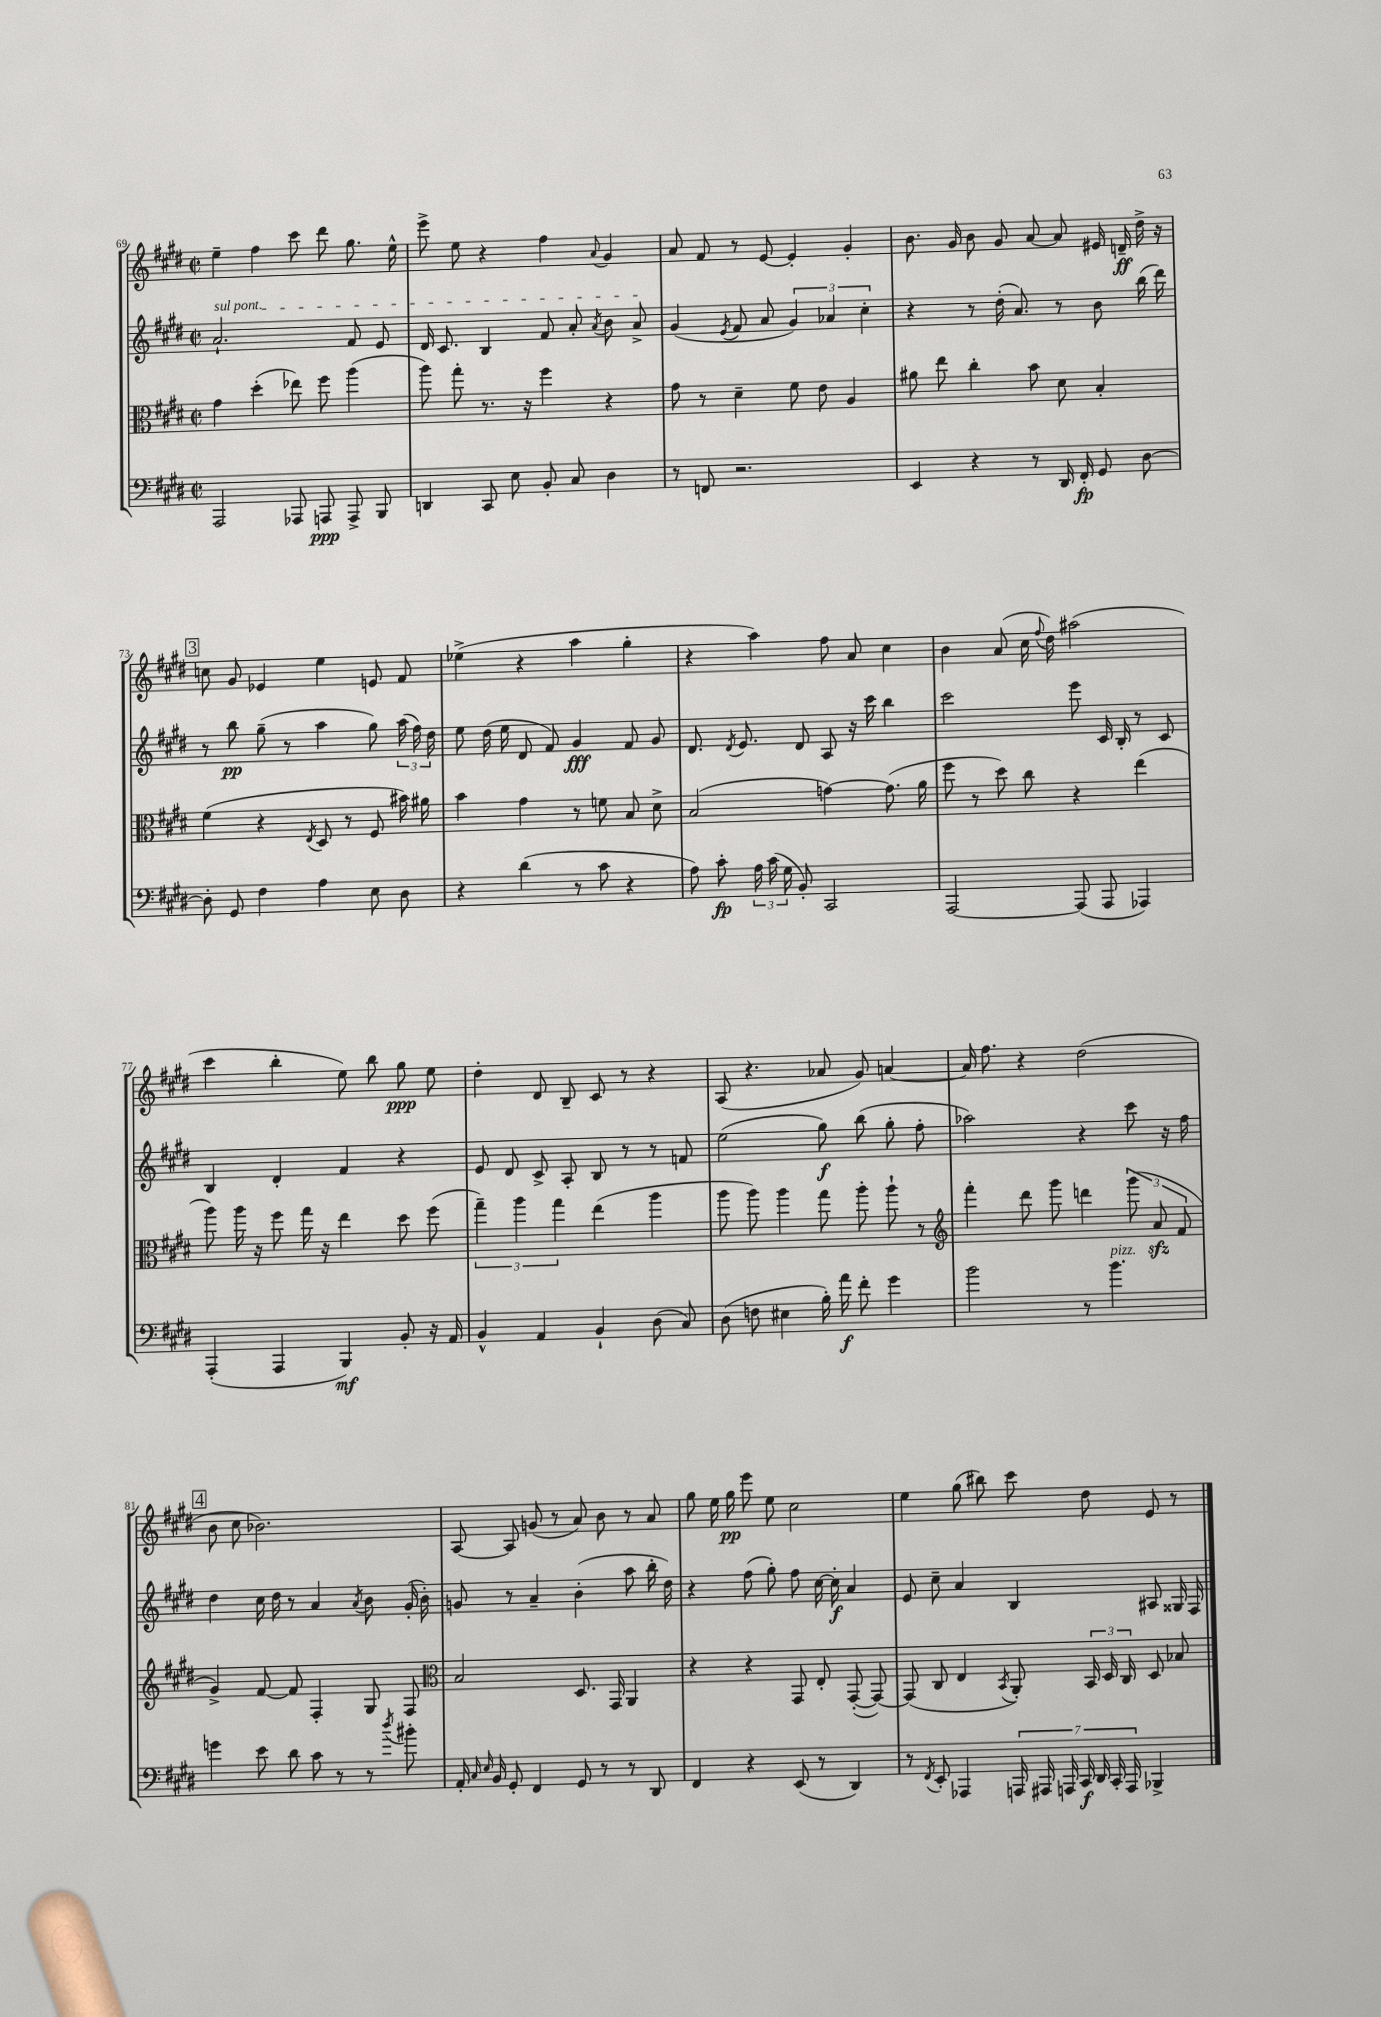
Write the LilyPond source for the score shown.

<<
\new StaffGroup <<
\new Staff = "s0" {
    \clef treble \key e \major \defaultTimeSignature \time 2/2
    \autoBeamOff e''4-- fis''4 cis'''8 dis'''8 gis''8. e''16-^ |
    e'''8-> e''8 r4 fis''4 \appoggiatura { a'8 } gis'4 |
    a'8 fis'8 r8 e'8~ e'4-. gis'4-. |
    b'8. gis'16 b'8 gis'8 a'8~ a'8 eis'16 d'16--\ff dis''16-> r16 |
    \mark \markup { \box "3" } c''8 gis'8 ees'4 e''4 e'8 fis'8 |
    ees''4->( r4 a''4 gis''4-. |
    r4 a''4) fis''8 a'8 cis''4 |
    b'4 a'8( cis''16 \appoggiatura { fis''8 } dis''16) ais''2( |
    cis'''4 b''4-. e''8) b''8 gis''8\ppp e''8 |
    dis''4-. dis'8 b8-- cis'8 r8 r4 |
    a8( r4. aes'8 gis'8) a'4~ |
    a'16 fis''8. r4 dis''2( |
    \mark \markup { \box "4" } b'8 cis''8 bes'2.) |
    a8~ a8 g'8( r8 a'8) b'8 r8 a'8 |
    gis''8 e''16 gis''16\pp e'''8 e''8 cis''2 |
    e''4 gis''8( bis''8) cis'''8 dis''8 e'8 r8 \bar "|." |
}
\new Staff = "s1" {
    \clef treble \key e \major \defaultTimeSignature \time 2/2
    \autoBeamOff \once \override TextSpanner.bound-details.left.text = \markup { \italic "sul pont." } a'2.-!\startTextSpan fis'8 e'8 |
    dis'16 cis'8. b4 fis'8 a'8-. \acciaccatura { a'8 } b'8 a'8->\stopTextSpan |
    gis'4( \acciaccatura { e'8 } fis'8 a'8 \tuplet 3/2 { gis'4) aes'4 cis''4-. } |
    r4 r8 dis''16-.( a'8.) r8 b'8 b''16( dis'''16) |
    \mark \markup { \box "3" } r8 b''8\pp gis''8--( r8 a''4 gis''8) \tuplet 3/2 { a''16( fis''16) dis''16 } |
    e''8 dis''16( e''16 dis'8 fis'8) gis'4\fff fis'8 gis'8 |
    dis'8. \acciaccatura { dis'8 } e'8. dis'8 a8 r16 cis'''16 b''4 |
    cis'''2 e'''8 cis'16 b16-. r8 cis'8 |
    b4 dis'4-. fis'4 r4 |
    e'8 dis'8 cis'8-> a8-. b8 r8 r8 f'8 |
    e''2( gis''8\f) b''8( gis''8-. fis''8-. |
    aes''2) r4 cis'''8 r16 fis''16 |
    \mark \markup { \box "4" } dis''4 cis''16 dis''16 r8 a'4 \acciaccatura { a'8 } b'8 gis'16-.( b'16-.) |
    g'8 r8 a'4-- b'4-.( a''8 b''16-. dis''16) |
    r4 fis''8( gis''8-.) fis''8 cis''16~ cis''16-.\f a'4 |
    e'8 cis''8-- a'4 b4 ais8 gisis16 fis16 \bar "|." |
}
\new Staff = "s2" {
    \clef alto \key e \major \defaultTimeSignature \time 2/2
    \autoBeamOff gis'4 dis''4-.( ees''8) fis''8 a''4( |
    a''8) gis''8-. r8. r16 fis''4 r4 |
    gis'8 r8 dis'4-- fis'8 e'8 a4 |
    ais'8 e''8 cis''4-. b'8 dis'8 b4-. |
    \mark \markup { \box "3" } fis'4( r4 \acciaccatura { e8 } dis8 r8 fis8 bis'16) ais'16 |
    b'4 gis'4 r8 f'8 b8 dis'8-> |
    b2( g'4~) g'8.( a'16 |
    fis''8 r8 dis''8) cis''8 r4 e''4( |
    a''8) a''16 r16 fis''8 gis''16 r16 e''4 dis''8 fis''8( |
    \tuplet 3/2 { gis''4--) a''4 gis''4 } e''4( a''4 |
    a''8 a''8) a''4 gis''8 a''8-. a''8-! r8 |
    \clef treble fis'''4-. dis'''8 gis'''8 d'''4 \tuplet 3/2 { gis'''8( a'8\sfz fis'8 } |
    \mark \markup { \box "4" } gis'4->) fis'8~ fis'8 fis4-. gis8 fis8 |
    \clef alto b2 dis8. gis,16 a,4 |
    r4 r4 gis,8 e8-. gis,8~-.( gis,8~) |
    gis,8( cis8 e4 \acciaccatura { b,8 } a,8-.) \tuplet 3/2 { b,16 dis16 cis16 } dis8 bes8 \bar "|." |
}
\new Staff = "s3" {
    \clef bass \key e \major \defaultTimeSignature \time 2/2
    \autoBeamOff a,,2 aes,,8 a,,8\ppp a,,8-> b,,8 |
    d,4 cis,8 e8 b,8-. cis8 dis4 |
    r8 f,8 r2. |
    e,4 r4 r8 dis,16 fis,16-.\fp gis,8 dis8~ |
    \mark \markup { \box "3" } dis8-. gis,8 fis4 a4 e8 dis8 |
    r4 dis'4( r8 cis'8 r4 |
    a8) cis'8-.\fp \tuplet 3/2 { a16 cis'16( gis16 } b,8-.) cis,2 |
    a,,2~ a,,8( a,,8 aes,,4) |
    a,,4-.( a,,4 b,,4\mf) b,8-. r16 a,16 |
    b,4-^ a,4 b,4-! dis8( cis8) |
    dis8( f8 eis4 b16-.) a'16\f fis'8-. gis'4 |
    b'2 r8 b'4.^\markup { \italic "pizz." } |
    \mark \markup { \box "4" } g'4 e'8 dis'8 cis'8 r8 r8 \acciaccatura { dis''8 } bis'8-. |
    a,16-. \grace { cis16 e16 } b,16 gis,8-. fis,4 gis,8 r8 r8 dis,8 |
    fis,4 r4 e,8( r8 dis,4) |
    r8 \acciaccatura { fis,8 } e,8-. aes,,4 \tuplet 7/4 { a,,16 ais,,16 a,,16 cis,16\f dis,16 cis,16-. a,,16 } bes,,4-> \bar "|." |
}
>>
>>
\layout { \context { \Score currentBarNumber = #69 } }
